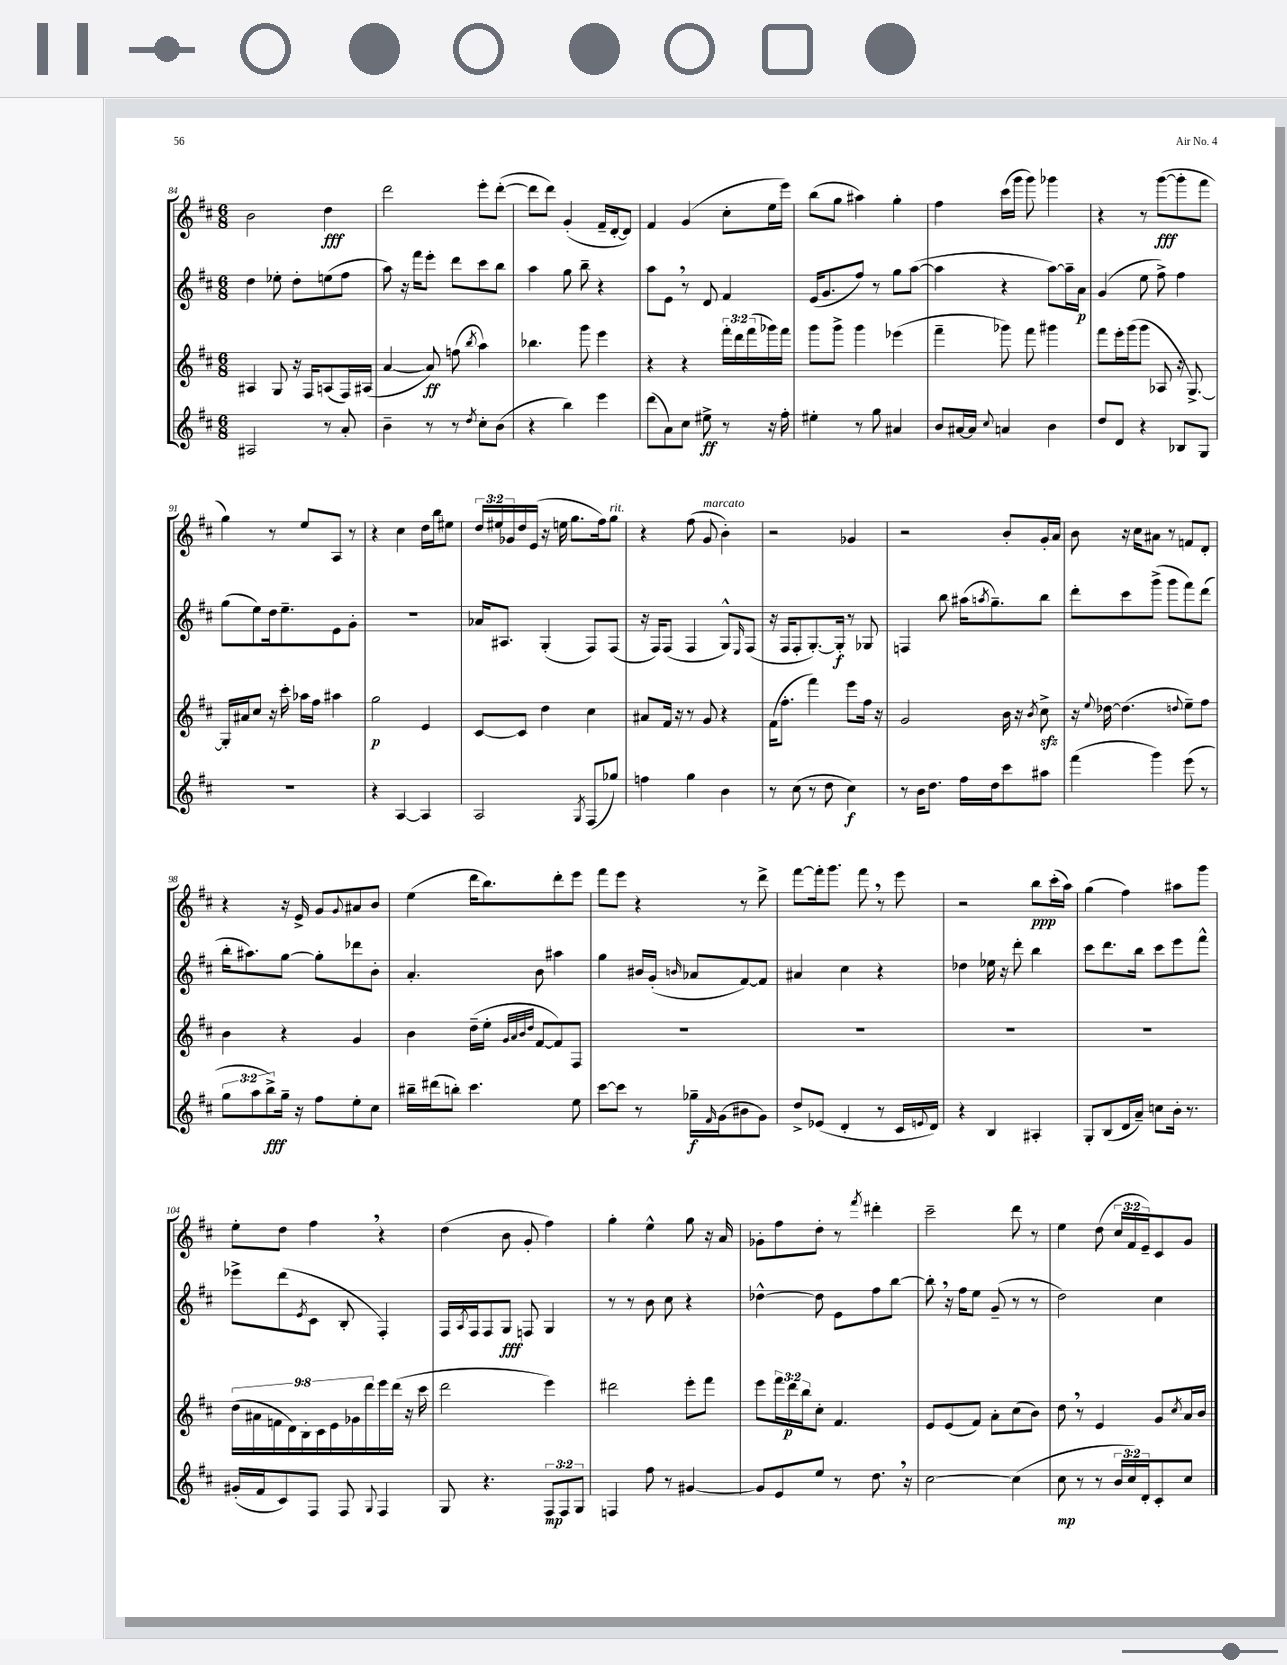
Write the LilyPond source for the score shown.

<<
\new StaffGroup <<
\new Staff = "s0" {
    \clef treble \key d \major \numericTimeSignature \time 6/8 \override Staff.TupletNumber.text = #tuplet-number::calc-fraction-text
    b'2 d''4\fff |
    d'''2 e'''8-. d'''8~-.( |
    d'''8 d'''8) g'4-.( fis'16-- d'16~-. d'8) |
    fis'4 g'4( cis''8-. e''16 e'''16) |
    b''8( g''8 ais''4) g''4-. |
    fis''4 cis'''16( g'''16 g'''8) ges'''4 |
    r4 r8 g'''8~\fff( g'''8-. fis'''8 |
    g''4) r8 e''8 a8 r8 |
    r4 cis''4 d''16 b''16 eis''8 |
    \tuplet 3/2 { d''16 eis''16 ges'16 } d''16 e'16( r16 e''16 g''8. fis''16) g''8^\markup { \italic "rit." } |
    r4 fis''8( g'8^\markup { \italic "marcato" } b'4-.) |
    r2 ges'4 |
    r2 b'8-. g'16-. a'16 |
    b'8 r16 cis''16 ais'8 r8 f'8 d'8-. |
    r4 r16 e'16-> g'8 \appoggiatura { g'8 } ais'8 b'8 |
    e''4( d'''16 b''8.) d'''8-. e'''8 |
    fis'''8 e'''8 r4 r8 d'''8-> |
    fis'''8~ fis'''16-. g'''8. fis'''8 \breathe r8 e'''8 |
    r2 b''8\ppp cis'''16-.( a''16) |
    g''4( fis''4) ais''8 g'''8 |
    e''8-. d''8 fis''4 \breathe r4 |
    d''4( b'8 g'8-. fis''4) |
    g''4-. e''4-^ g''8 r16 a'16 |
    ges'8-. fis''8 d''8-. r8 \acciaccatura { fis'''8 } dis'''4-. |
    cis'''2-- d'''8 r8 |
    e''4 d''8( \tuplet 3/2 { cis''16 fis'16 e'16--) } cis'8 g'8 \bar "|." |
}
\new Staff = "s1" {
    \clef treble \key d \major \numericTimeSignature \time 6/8
    d''4 ees''8-. d''8-. e''8( fis''8 |
    a''8) r16 fis'''16 e'''8-. d'''8 cis'''8 b''8 |
    a''4 g''8 b''8-- r4 |
    a''8 e'8 \breathe r8 d'8 fis'4 |
    e'16( g'8. fis''8) r8 g''8 a''8~( |
    a''4 r4 a''8~) a''16-- a'16\p |
    g'4( e''8 fis''8->) fis''4 |
    g''8( e''8) d''16 e''8.-- e'8 g'8-. |
    R2. |
    aes'16 ais8. g4-.( fis8) fis8( |
    r16 fis16) fis8( fis4 g8-^) \grace { e16 } fis8( |
    r16 fis16 fis8-. g8.~-.) g16-.\f r8 ges8 |
    f4 b''8 ais''16( \acciaccatura { a''8 } g''8.--) b''8 |
    d'''8-. cis'''8 g'''8->( g'''8 fis'''8) d'''8( |
    b''16-. ais''8.) g''8~ g''8-. des'''8 b'8-. |
    a'4.-. b'8 ais''4 |
    g''4 bis'16 g'16-.( \grace { b'16 } aes'8 fis'8~) fis'8 |
    ais'4 cis''4 r4 |
    des''4 ees''16 r16 d'''8-. b''4 |
    cis'''8 d'''8. b''16 cis'''8 e'''8 fis'''8-^ |
    ees'''8-> d'''8( \acciaccatura { e'8 } cis'8 b8-. fis4-.) |
    fis16 \acciaccatura { a8 } fis16 fis8 g8\fff f8 g4 |
    r8 r8 b'8 cis''8 r4 |
    des''4~-^ des''8 e'8 fis''8 b''8~ |
    b''8-. \breathe r16 fis''16 e''8 g'8--( r8 r8 |
    d''2) cis''4 \bar "|." |
}
\new Staff = "s2" {
    \clef treble \key d \major \numericTimeSignature \time 6/8 \override Staff.TupletNumber.text = #tuplet-number::calc-fraction-text
    ais4 g8 r16 fis16 a8( fis16) ais16( |
    a'4~ a'8\ff) f''8( \acciaccatura { b''8 } a''4) |
    bes''4. g'''8 e'''4 |
    r4 r4 \tuplet 3/2 { fis'''16-. d'''16 fis'''16( } ges'''16) fis'''16 |
    g'''8 g'''8-> g'''4 ees'''4( |
    fis'''4-- ges'''8) fis'''8 gis'''4 |
    fis'''8 e'''16-. g'''16( g'''8 aes8 r16 g8.~->) |
    g16-. ais'16 cis''8 r16 cis'''16-. aes''16 fis''16 ais''4 |
    g''2\p e'4 |
    cis'8~ cis'8 d''4 cis''4 |
    ais'8 fis'16 r16 r8 g'8 r4 |
    fis'16( fis''8.-. fis'''4) e'''8 fis''16 r16 |
    g'2 b'16 r16 \acciaccatura { b'8 } cis''8->\sfz |
    r16 \appoggiatura { e''8 } des''16~ des''4.( \appoggiatura { d''8 } e''8--) fis''8 |
    b'4 r4 g'4 |
    b'4 d''16--( e''16-. \grace { g'32 a'32 b'32 d''32 } fis'8~ fis'8) fis8 |
    R2. |
    R2. |
    R2. |
    R2. |
    \tuplet 9/8 { d''16( ais'16 f'16 d'16) b16-. cis'16 e'16 ges'16 d'''16 } e'''16 d'''16( r16 cis'''16 |
    d'''2 e'''4) |
    dis'''2 e'''8-. fis'''8 |
    e'''8 \tuplet 3/2 { fis'''16 d'''16\p b''16 } cis''8-. fis'4. |
    e'8 e'8( fis'8) a'8-. cis''8( b'8) |
    d''8 \breathe r8 e'4 g'8 \acciaccatura { cis''8 } a'16 b'16 \bar "|." |
}
\new Staff = "s3" {
    \clef treble \key d \major \numericTimeSignature \time 6/8 \override Staff.TupletNumber.text = #tuplet-number::calc-fraction-text
    ais2 r8 a'8-. |
    b'4-- r8 r8 \acciaccatura { d''8 } cis''8-. b'8( |
    r4 b''4) e'''4 |
    d'''8( a'8) cis''8 eis''8->\ff r8 r16 fis''16-. |
    eis''4-. r8 g''8 ais'4 |
    b'8 ais'16~ ais'16 \appoggiatura { cis''8 } a'4 b'4 |
    d''8 d'8 r4 bes8 g8 |
    R2. |
    r4 a4~ a4 |
    a2 \acciaccatura { g8 } fis8( ges''8) |
    f''4 g''4 b'4 |
    r8 cis''8( r8 d''8 cis''4\f) |
    r8 b'16 d''8. fis''16 d''16 cis'''8 ais''8 |
    fis'''4( g'''4) e'''8( r8 |
    \tuplet 3/2 { g''8 a''8 b''8->\fff) } g''16-- r16 fis''8 e''8-. cis''8 |
    bis''16-- dis'''16( b''8-.) cis'''4. e''8 |
    cis'''8~ cis'''8 r8 ges''16--\f \grace { fis'16 } g'16( bis'8 g'8) |
    d''8-> ees'8( d'4-. r8 cis'16 \appoggiatura { e'8 } d'16) |
    r4 b4 ais4-. |
    g8-. b8( d'16 a'16--) c''8 b'16-. r8. |
    gis'16-.( fis'16 cis'8) fis8 fis8 \appoggiatura { g8 } fis4 |
    g8 r4. \tuplet 3/2 { fis8\mp fis8 g8 } |
    f4 fis''8 r8 gis'4~ |
    gis'8 e'8 e''8 r8 d''8. \breathe r16 |
    cis''2~ cis''4( |
    cis''8\mp r8 r8 \tuplet 3/2 { b'16 cis''16) d'16-. } cis'8-. cis''8 \bar "|." |
}
>>
>>
\layout { \context { \Score currentBarNumber = #84 } }
